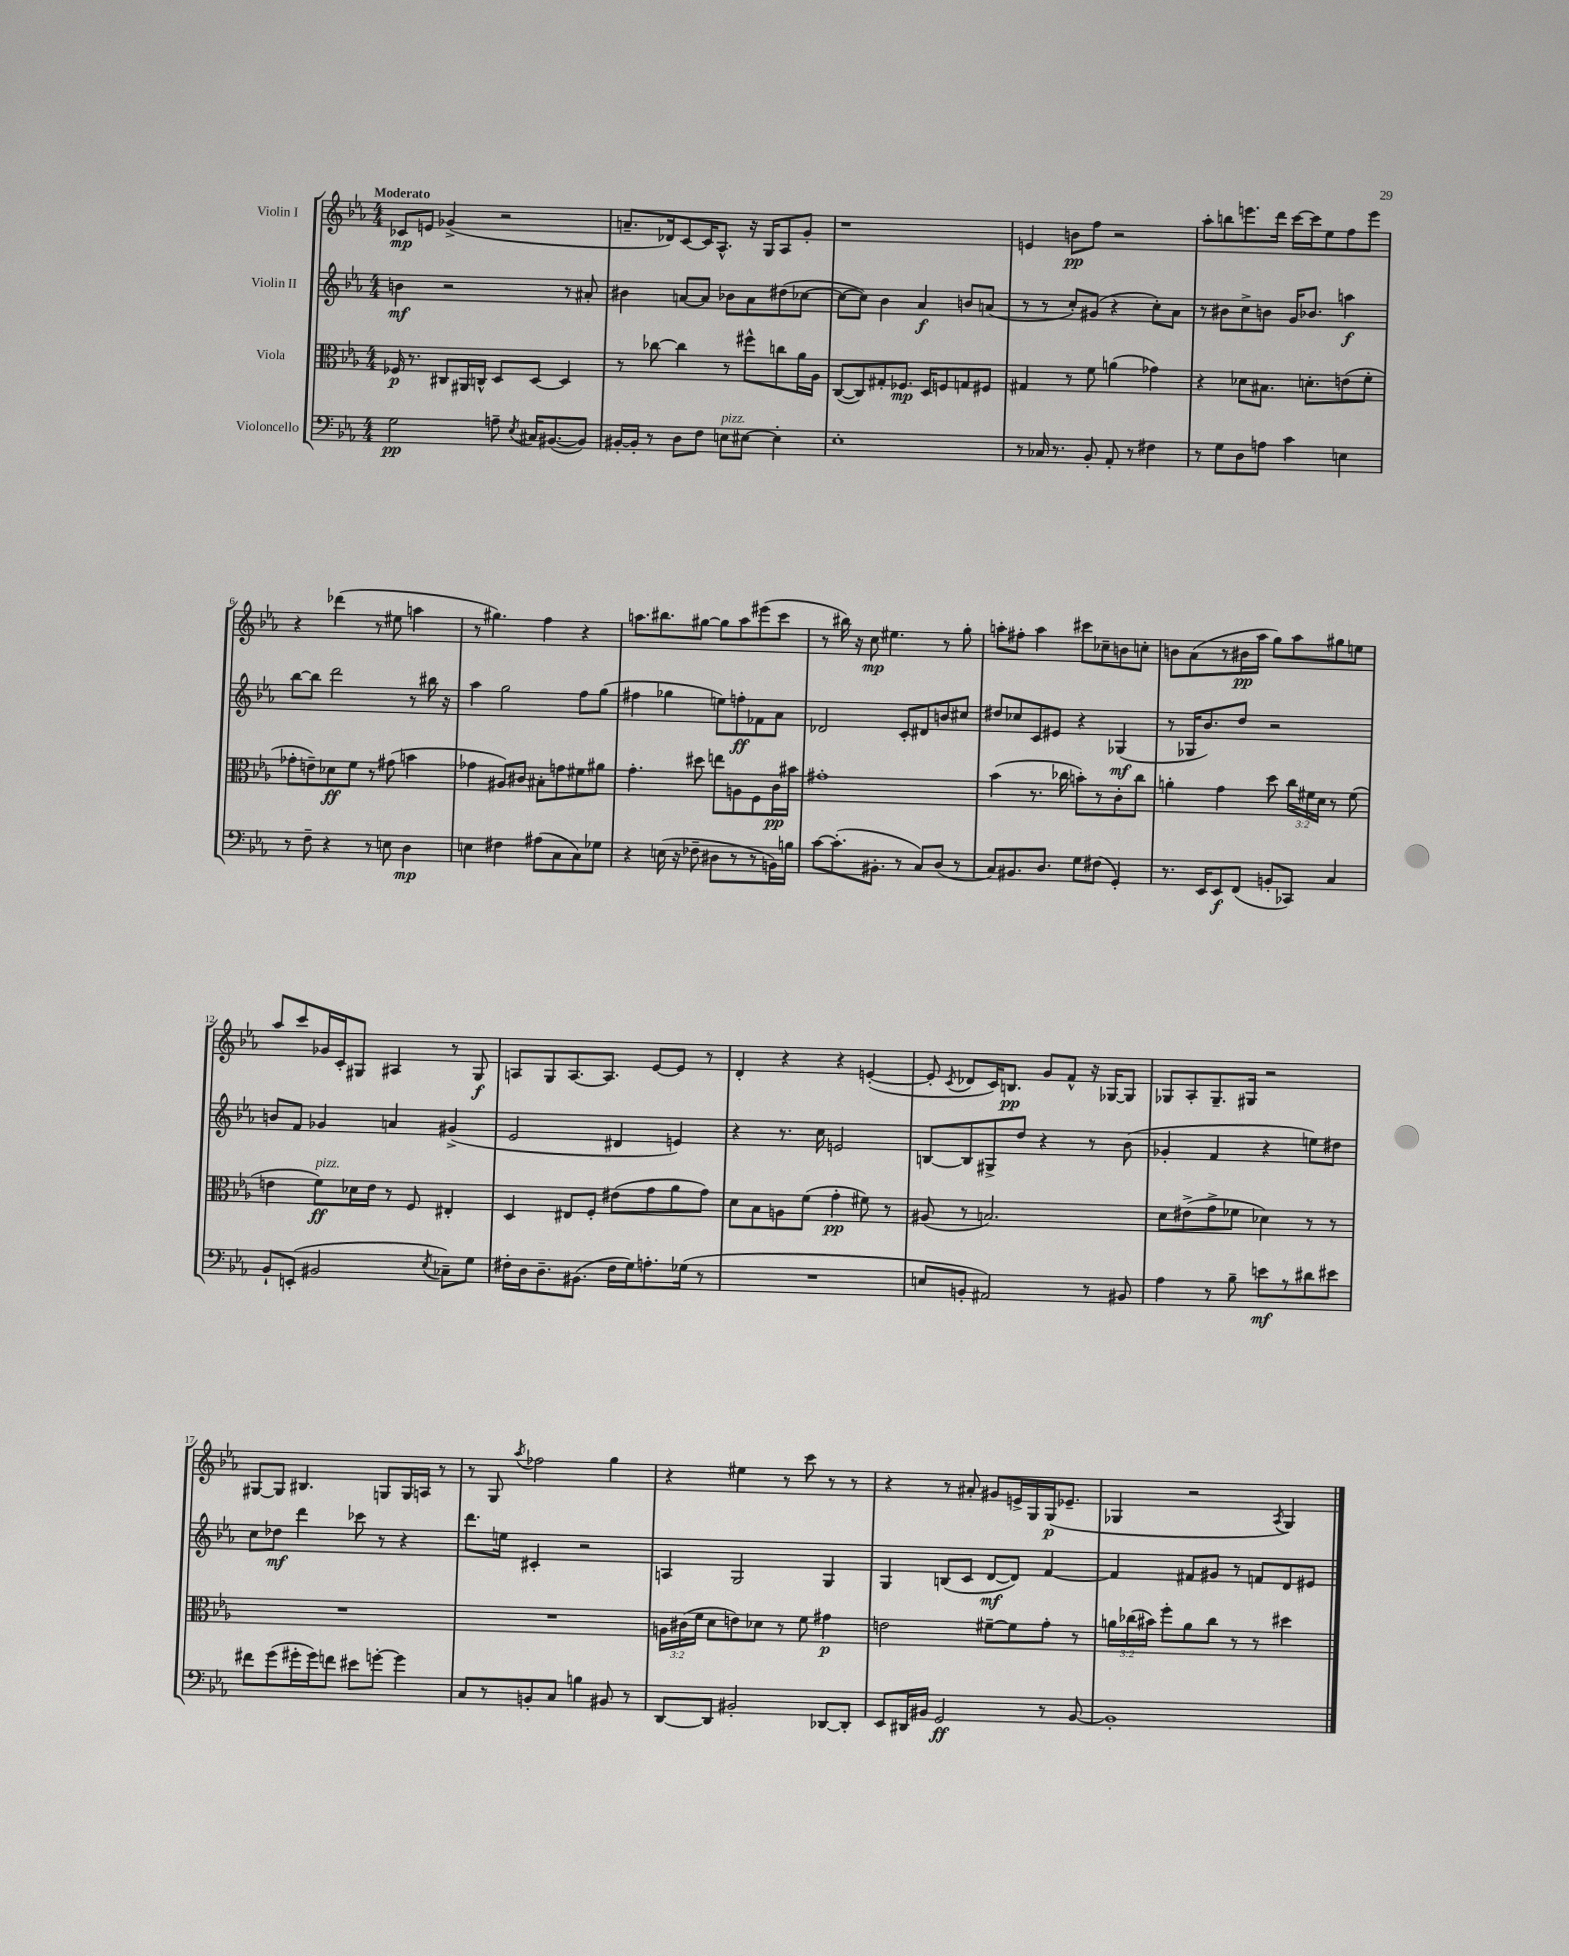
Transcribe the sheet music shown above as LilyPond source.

<<
\new StaffGroup <<
\new Staff = "s0" \with { instrumentName = "Violin I" } {
    \clef treble \key ees \major \numericTimeSignature \time 4/4 \tempo "Moderato"
    \autoBeamOff ces'8[\mp e'8] ges'4->( r2 |
    a'8.[-- des'16) c'8~ c'16 aes8.]-^ r16 g16[ aes8 g'8]-. |
    r1 |
    e'4 b'8[\pp f''8] r2 |
    aes''8[-. b''8 e'''8. d'''16] c'''16[~ c'''16 ees''8 f''8 e'''8] |
    r4 des'''4( r8 eis''8 a''4 |
    r8 gis''4.) f''4 r4 |
    a''8.[ bis''8. gis''8]~ gis''8[ a''8 eis'''8( c'''8] |
    r8 bis''16) r16 c''8\mp eis''4. r8 g''8-. |
    a''8[-. fis''8]-. a''4 cis'''8[ ces''8-- b'8 c''8]-. |
    b'8[ aes'8( r8 bis'16\pp aes''16] g''8[) aes''8 gis''8 e''8] |
    aes''8[ c'''8 ges'16 c'16-. gis8] ais4 r8 gis8\f |
    a8[ g8 a8.~ a8.] ees'8[~ ees'8] r8 |
    d'4-. r4 r4 e'4~-.( |
    e'8-. \acciaccatura { c'8 } des'8[ c'16) b8.]\pp g'8[ f'8]-^ r16 ges16[~ ges8] |
    ges8[ aes8-. ges8.-- gis16] r2 |
    gis8[~ gis8] bis4. g8[ g16 a16] r8 |
    r8 g8 \acciaccatura { aes''8 } fes''2 g''4 |
    r4 eis''4 r8 c'''8 r8 r8 |
    r4 r8 ais'8-. gis'8[ e'16-> g16 g16\p( ees'8.]-- |
    ges4 r2 \acciaccatura { aes8 } ges4) \bar "|." |
}
\new Staff = "s1" \with { instrumentName = "Violin II" } {
    \clef treble \key ees \major \numericTimeSignature \time 4/4
    \autoBeamOff b'4\mf r2 r8 ais'8-. |
    bis'4 a'8[~ a'8] bes'8[ a'8 dis''8( ces''8]~ |
    ces''8[~ ces''8]) bes'4 aes'4\f b'8[ a'8]( |
    r8 r8 c''8[-.) gis'8]( r4 c''8[-.) aes'8] |
    r8 bis'8[ c''8-> b'8] g'16[ bes'8.] a''4\f |
    bes''8[~ bes''8] d'''2 r8 bis''16 r16 |
    aes''4 g''2 f''8[ g''8]( |
    fis''4 ges''4 e''8[) f''8-.\ff fes'8 aes'8] |
    des'2 c'8[-. dis'8 b'8 cis''8] |
    dis''8[ ces''8 c'8 eis'8] r4 ges4\mf( |
    r8 ges16[ bes'8.) d''8] r2 |
    b'8[ f'8] ges'4 a'4 gis'4->( |
    ees'2 dis'4 e'4) |
    r4 r8. c''16 e'2 |
    b8[~ b8 gis8-> d''8] r4 r8 bes'8( |
    ges'4-. f'4 r4 e''8[) dis''8] |
    c''8[ des''8]\mf d'''4 ces'''8 r8 r4 |
    d'''8.[ e''16] cis'4-. r2 |
    a4 g2 g4 |
    g4 b8[( c'8] d'8[~\mf d'8]) f'4~ |
    f'4 fis'8[ gis'8] r8 f'8[ d'8 eis'8] \bar "|." |
}
\new Staff = "s2" \with { instrumentName = "Viola" } {
    \clef alto \key ees \major \numericTimeSignature \time 4/4 \override Staff.TupletNumber.text = #tuplet-number::calc-fraction-text
    \autoBeamOff fes16\p r8. cis8[ ais,16 c16]-^ d8[ d8]~ d4 |
    r8 ces''8~ ces''4 r8 fis''8[-^ c''8 aes'16 aes16] |
    c8[~( c8) gis8-. fes8.]\mp d16[ f8 g8 fis8] |
    gis4 r8 f'8 a'4( ges'4) |
    r4 des'8[ bis8.] d'8.[-. e'8( f'8]-. |
    ges'8[-. e'8--) des'8\ff f'8] r8 gis'8( b'4 |
    ges'4 ais8[) cis'8] bis8[-. g'8 fis'8 ais'8] |
    g'4.-. dis''8 e''8[ a8 f8 c'16\pp bis'16] |
    gis'1-. |
    bes'4( r8. ces''16 b'8[-.) r8 c'8-. ces''8] |
    a'4-. g'4 d''8 \tuplet 3/2 { c''16[ fis'16 d'16] } r8 fis'8( |
    e'4 f'8[\ff^\markup { \italic "pizz." }) des'16 e'16] r8 f8 eis4-. |
    d4 eis8[ f8]-. eis'8[( g'8 aes'8 g'8]) |
    d'8[ bes8 a8 f'8]( g'4-.\pp fis'8) r8 |
    ais8( r8 b2.) |
    d'8[ eis'8->( g'8-> fes'8] des'4) r8 r8 |
    R1 |
    R1 |
    \tuplet 3/2 { a16[ cis'16( f'16] } d'8[ e'8) des'8] r8 f'8 gis'4\p |
    e'2 fis'8[~-- fis'8 g'8]-. r8 |
    \tuplet 3/2 { a'16[ ces''16( bis'16]) } f''8[-. a'8 ces''8] r8 r8 dis''4 \bar "|." |
}
\new Staff = "s3" \with { instrumentName = "Violoncello" } {
    \clef bass \key ees \major \numericTimeSignature \time 4/4
    \autoBeamOff g2\pp a8-- \acciaccatura { ees8 } cis16[ bis,8.~( bis,8]) |
    bis,16[~-. bis,16]-. r8 d8[ f8] e8[^\markup { \italic "pizz." } eis8]~ eis4-. |
    ees1-. |
    r8 ces16 r8. bes,8-. aes,8-. r8 fis4 |
    r8 g8[ d8 a8] c'4 e4 |
    r8 f8-- r4 r8 e8 d4\mp |
    e4 fis4 ais8[( c8 c8) ges8] |
    r4 e16( r16 fes8-- dis8[ r8 r8 b,16) b16] |
    c'8[~ c'8.-.( bis,8.]-. r8 c8[) d8]( r8 |
    c8[) bis,8. d8.] g8[ fis8]( g,4-.) |
    r8. ees,16[ ees,8\f f,8]( b,8[-. ces,8]) c4 |
    bes,8[-! e,8]-.( bis,2 \acciaccatura { ees8 } ces8[--) g8] |
    fis16[-. d16 d8.-- bis,8.]( fis16[ g16) a8.-. ges16]( r8 |
    R1 |
    e8[ b,8]-. ais,2) r8 bis,8 |
    aes4 r8 bes8-- e'8[\mf r8 dis'8 eis'8] |
    fis'8[ g'8( gis'16-. gis'16) f'8] eis'8[ g'8]~-. g'4 |
    c8[ r8 b,8-. c8] b4 bis,8 r8 |
    d,8[~ d,8] bis,2-. des,8[~ des,8]-. |
    ees,8[ dis,16 bis,16] g,2\ff r8 bis,8~ |
    bis,1-. \bar "|." |
}
>>
>>
